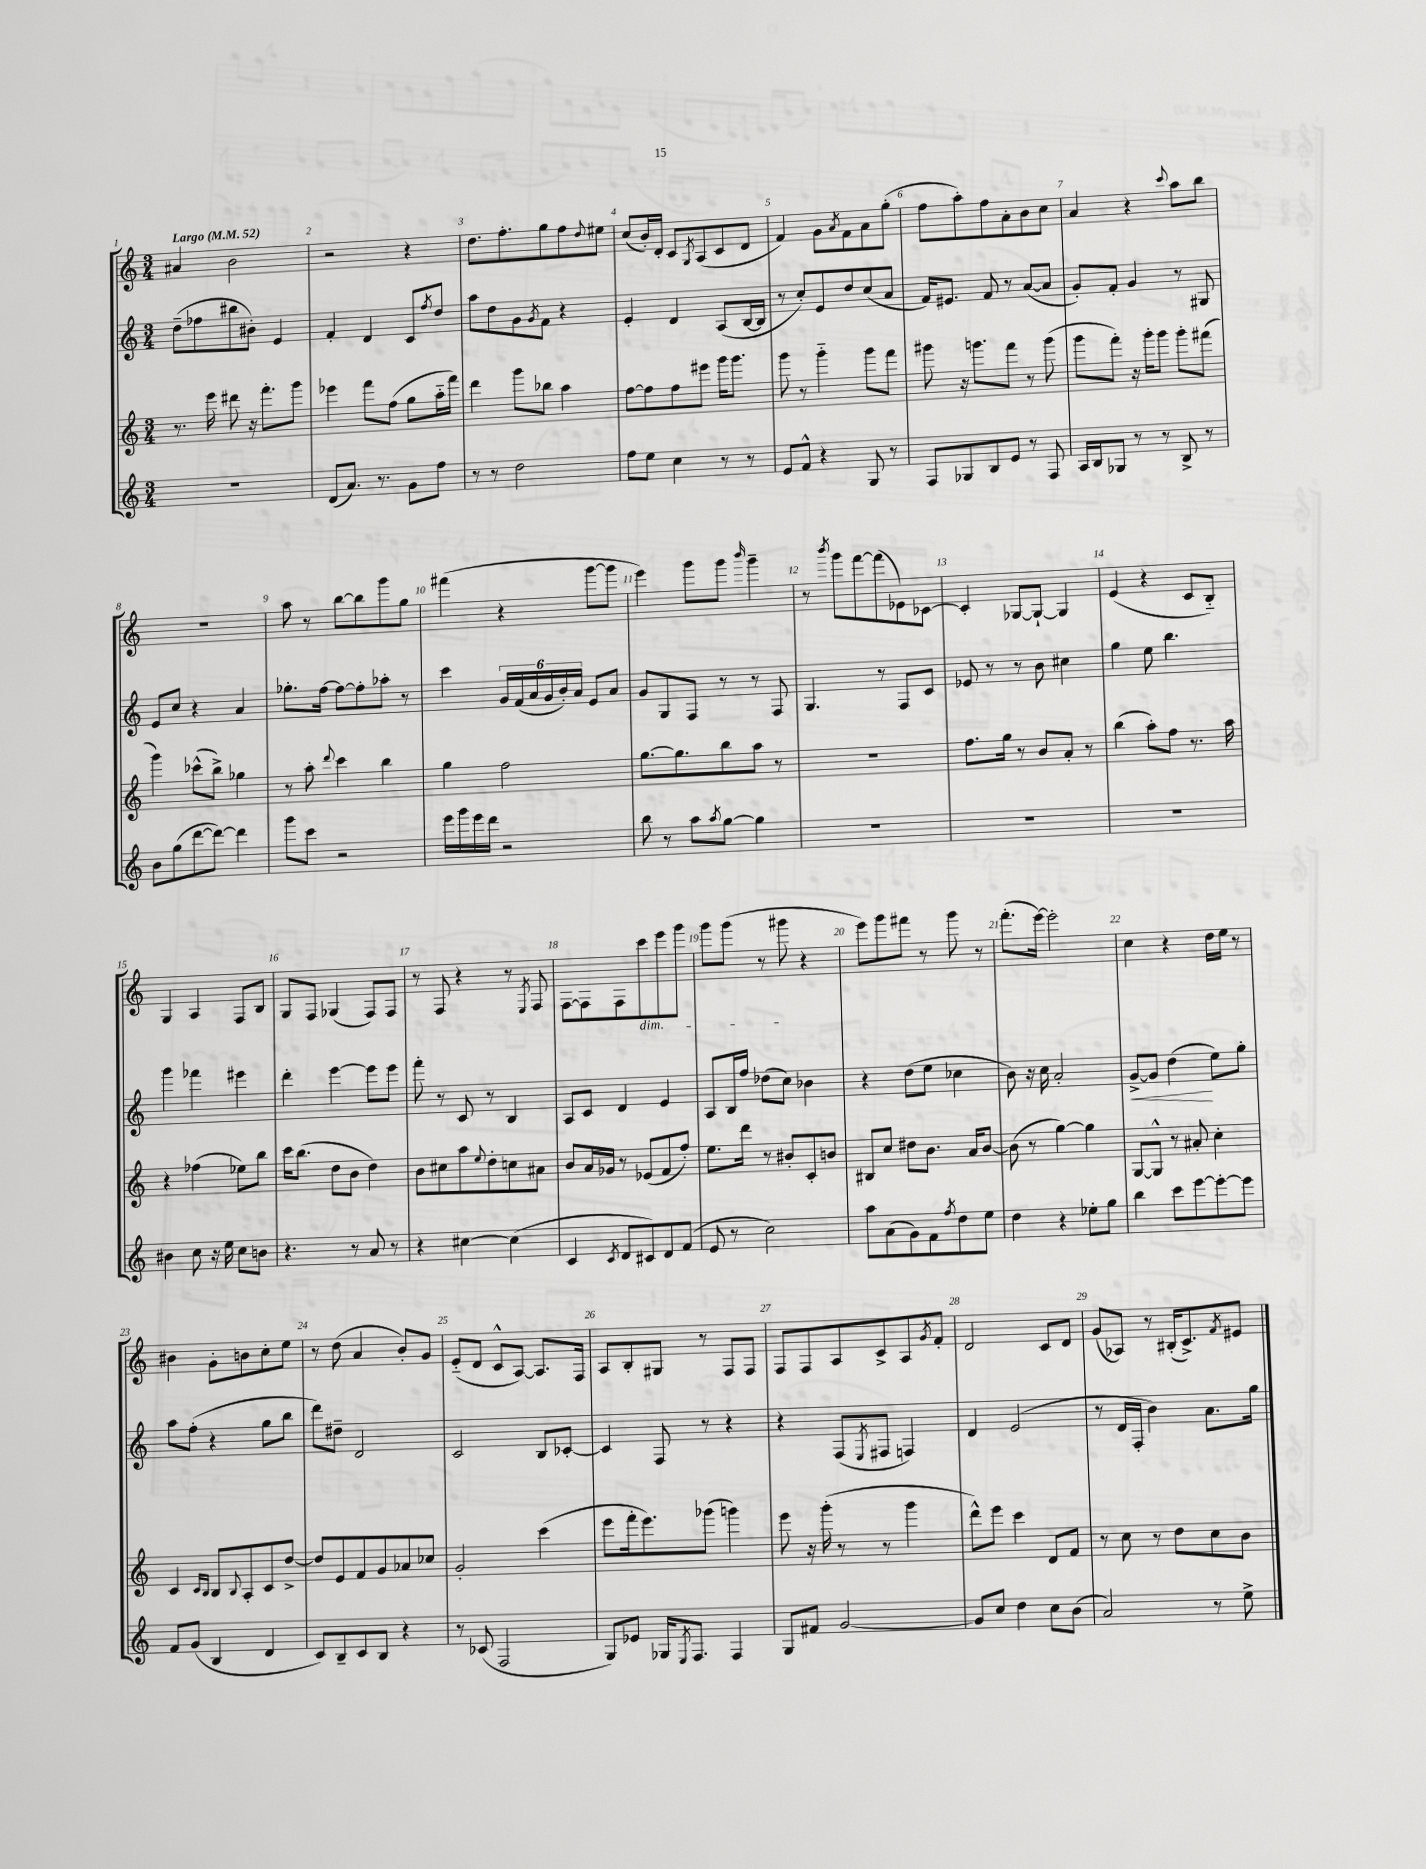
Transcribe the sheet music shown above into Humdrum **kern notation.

**kern	**kern	**kern	**kern
*staff4	*staff3	*staff2	*staff1
*clefG2	*clefG2	*clefG2	*clefG2
*k[]	*k[]	*k[]	*k[]
*M3/4	*M3/4	*M3/4	*M3/4
*MM52	*MM52	*MM52	*MM52
2.r	8.r	(8dd~\L	4a#/
.	.	8ff-\	.
.	16eee\	.	.
.	8ddd#\	8bb#\	2b\
.	16r	8b#'\J)	.
.	8.fff'\L	.	.
.	.	4e/	.
.	8ggg\J	.	.
=	=	=	=
(8d/L	4eee-\	4f'/	2r
8.a/J)	.	.	.
.	8fff\L	4d/	.
8.r	.	.	.
.	(8ff\J	.	.
8g\L	8gg\L	8c/L	4r
.	.	8qff/	.
8ff\J	16aa'~\L	8dd/J	.
.	16fff\JJ)	.	.
=	=	=	=
8r	4ddd\	8aa\L	8.dd\L
8r	.	8dd\	.
.	.	.	8.ff'\
2dd\	8ggg\L	8g\	.
.	.	8qg/	.
.	8bb-\J	8f\J	8gg\
.	4aa\	4r	8ff\
.	.	.	8qqdd/
.	.	.	8ee#\J
=	=	=	=
8ff\L	[8ff\L	4e'/	(8cc/L
8ee\J	8ff\]	.	16b'/L)
.	.	.	16d'/JJ
4cc\	8ff\	4d/	8c/L
.	.	.	8qG/
.	8eee#\J	.	(8A/
8r	16ggg\LK	(8A/L	8c/
.	8.ggg\J	.	.
8r	.	[16B/L	8d/J
.	.	16B/]JJ	.
=	=	=	=
8e/L	8ggg\	8r	4f/)
8f^^/J	8r	8cc'/L)	.
4r	4ggg'~\	8e/	8g\L
.	.	.	8qa/
.	.	8dd/	8f\
8G/	8ggg\L	(8cc/	8a\
8r	8fff\J	8a/J	(8gg'\J
=	=	=	=
8F/L	8ggg#\	16f/LK)	8ff\L
.	.	8.e#/J	.
8G-/	16r	.	8aa'\)
.	8.ggg\L	.	.
8B/	.	8f/	8ff\
8e/J	8fff\J	8r	8a'\
8r	8r	([8a/L	8b\
8F/	(8ggg\	8a/]J	8cc\J
=	=	=	=
16A/LL	8ggg\L	8g'/L)	4a/
16B/J	.	.	.
8G-/J	8fff'\J)	8f'/J	.
8r	16r	4g/	4r
.	16ggg'\LK	.	.
8r	8ggg\J	.	.
.	.	.	8qqccc/
8B^/	8ggg'\L	8r	8aa\L
8r	(8fff#\J	8G#/	8bb\J
=	=	=	=
8b\L	4ggg\)	8e/L	2.r
(8gg\	.	8cc/J	.
[8ddd\	(8ccc-^^\L	4r	.
8ddd\_J)	8bb^\J)	.	.
4ddd\]	4gg-\	4a/	.
=	=	=	=
8ggg\L	8r	8.gg-'\L	8aa\
8ccc\J	8aa'\	.	8r
.	.	[16ff\Jk	.
.	8qqddd/	.	.
2r	4ccc\	8ff\_L	[8bb\L
.	.	8ff'\]	8bb\]
.	4bb\	8aa-'\J	8ggg\
.	.	8r	8gg\J
=	=	=	=
16eee\LL	4gg\	4ccc\	(4fff#\
16ggg\	.	.	.
16eee\	.	.	.
16ddd\JJ	.	.	.
2r	2ff\	24g/LL	4r
.	.	(24f/	.
.	.	24a/	.
.	.	24g/	.
.	.	24b'/)	.
.	.	24a/JJ	.
.	.	8e/L	[8ggg\L
.	.	8a/J	8ggg\]J
=	=	=	=
8bb\	[8.gg\L	8g/L	4eee\)
8r	.	8G/	.
.	8.gg\]	.	.
8aa\L	.	8F/J	8ggg\L
8qaa/	.	.	.
[8gg\J	8bb\	8r	8ggg\J
.	.	.	16qqbbb/
4gg\]	8aa\J	8r	4ggg~\
.	8r	8F/	.
=	=	=	=
2.r	2.r	4.G/	8r
.	.	.	8qbbb/
.	.	.	8ggg\L
.	.	.	[8fff\
.	.	8r	(8fff\]
.	.	8F/L	8e-\)
.	.	8c/J	[8c-\J
=	=	=	=
2.r	8.ff\L	8e-/	4c-'/]
.	.	8r	.
.	16gg\Jk	.	.
.	8r	8r	[8G-/L
.	8b/L	8b\	8G-`/_J
.	8a'/J	4cc#\	4G-/]
.	8r	.	.
=	=	=	=
2.r	(4bb\	4gg\	(4e/
.	8aa'\L)	8ee\	4r
.	8ff\J	4.bb\	.
.	8.r	.	8c/L
.	.	.	8B'~/J)
.	16aa\	.	.
=	=	=	=
4b#\	4r	4ggg\	4G/
8cc\	(4ff-\	4fff-\	4A/
16r	.	.	.
16ee\	.	.	.
8cc\L	8ee-\L)	4eee#\	8F/L
8b\J	8bb\J	.	8B/J
=	=	=	=
4.r	16ccc\LK	4ddd'\	8G/L
.	(8.bb\J	.	.
.	.	.	8F/J
.	8dd\L	[4eee\	(4G-/
8r	8b\J	.	.
8a/	4dd\)	8eee\]L	8F/L)
8r	.	8eee\J	8F/J
=	=	=	=
4r	8b\L	8fff'\	8r
.	8cc#\	8r	8F/
[4cc#\	8aa\	8c/	4r
.	8qqee/	.	.
.	8dd'\	8r	.
(4cc#\]	8cc\	4B/	8r
.	.	.	8qE/
.	8a#\J	.	8F/
=	=	=	=
4c/	8b/L	8A/L	[8F\L
.	16a/L	8c/J	8F\]
.	16g-/JJ	.	.
8qc/	.	.	.
8d/L	8r	4d/	8F\
8c#/)	(8e-/L	.	8ccc\
8d/	8f/	4e/	8eee\
(8f/J	8ff'/J)	.	8ggg\J
=	=	=	=
8e/	8.ee\L	8A/L	8ggg\L
8r	.	16B/L	(8ggg\J
.	16ddd\Jk	16ff/JJ	.
2cc\)	8r	(8dd-\L	8r
.	8b#'/L	8cc\J)	8ggg#\
.	8c'/	4b-\	4r
.	8b/J	.	.
=	=	=	=
8aa\L	8B#/L	4r	8eee\L)
(8a\	8cc/J	.	8ggg\
8g\)	8dd#\L	(8dd\L	8fff#\J
8f\	8.b\J	8ee\J	8r
8qff/	.	.	.
8dd\	.	4cc-\	8ggg\
.	16a/LK	.	.
8ee\J	[8b/J	.	8r
=	=	=	=
4dd\	(8b\]	8b\)	(8.fff'\L
.	8r	16r	.
.	.	16cc\	[16eee\Jk)
4r	[4gg\)	2a'/	2eee'\]
8ee-'\L	4gg\]	.	.
8gg\J	.	.	.
=	=	=	=
4bb\	[8G/L	[8g^/L	4cc\
.	8G^^/]J	8g/]J	.
8ccc\L	8r	(4dd\	4r
[8eee\	8a#'/	.	.
8eee'\_	4cc'\	8ee\L)	16dd\LL
.	.	.	16ee\JJ
8eee\]J	.	8gg'\J	8r
=	=	=	=
8f/L	4c/	8aa\L	4b#\
(8g/J	.	(8ff'\J	.
.	16qqc/LL	.	.
.	16qqB/JJ	.	.
4B/	8B/L	4r	8g'\L
.	8qqB/	.	.
.	8A'/	.	8b\
4d/	8c/	8gg\L	8cc'\
.	[8dd^/J	8bb\J	8ee\J
=	=	=	=
8c/L)	8dd/]L	8ddd\L)	8r
8B~/	8e/	8dd#~\J	(8dd\
8c/	8f/	2d/	4a/
8B/J	8g/	.	.
4r	8a-/	.	8b'/L)
.	8cc-/J	.	8g/J
=	=	=	=
8r	2g'/	2c/	(8e'~/L
(8c-/	.	.	8d/J
2F/	.	.	8c^^/L
.	.	.	[8A/J)
.	(4ccc\	8B/L	8.A/]L
.	.	[8c-'/J	.
.	.	.	16F/Jk
=	=	=	=
8G/L)	8eee\L	4c-/]	8A/L
8e-/J	16fff'\k	.	8B'/
.	8.eee\)	.	.
16G-/LK	.	8F/	8G#/J
8qE/	.	.	.
8.F/J	.	.	.
.	(8ggg-\J	8r	8r
4F/	4ggg\)	4r	8F/L
.	.	.	8F/J
=	=	=	=
8G/L	8eee\	4r	8F/L
8f#/J	16r	.	8F/
.	(16ggg'\	.	.
[2g/	8r	(8F/L	8A/
.	.	8qE/	.
.	8r	8F#/J	8c^/
.	4ggg\	4F/)	8A/
.	.	.	8qg/
.	.	.	8f'/J
=	=	=	=
8g/]L	8ddd^^\L)	4d/	2d/
8cc/J	8eee\J	.	.
4dd\	4ccc\	(2e/	.
8cc\L	8d/L	.	8c/L
(8b\J	8f/J	.	8d/J
=	=	=	=
2a/)	8r	8r	(8g/L
.	8cc\	16d/LL	8A-/J)
.	.	16F'/JJ	.
.	8r	4b\)	8r
.	8dd\L	.	(16B#'/LK
.	.	.	8.c^/)
8r	8cc\	8.a\L	.
.	.	.	8qf/
8ee^\	8b\J	.	8e#/J
.	.	16gg\Jk	.
==	==	==	==
*-	*-	*-	*-
